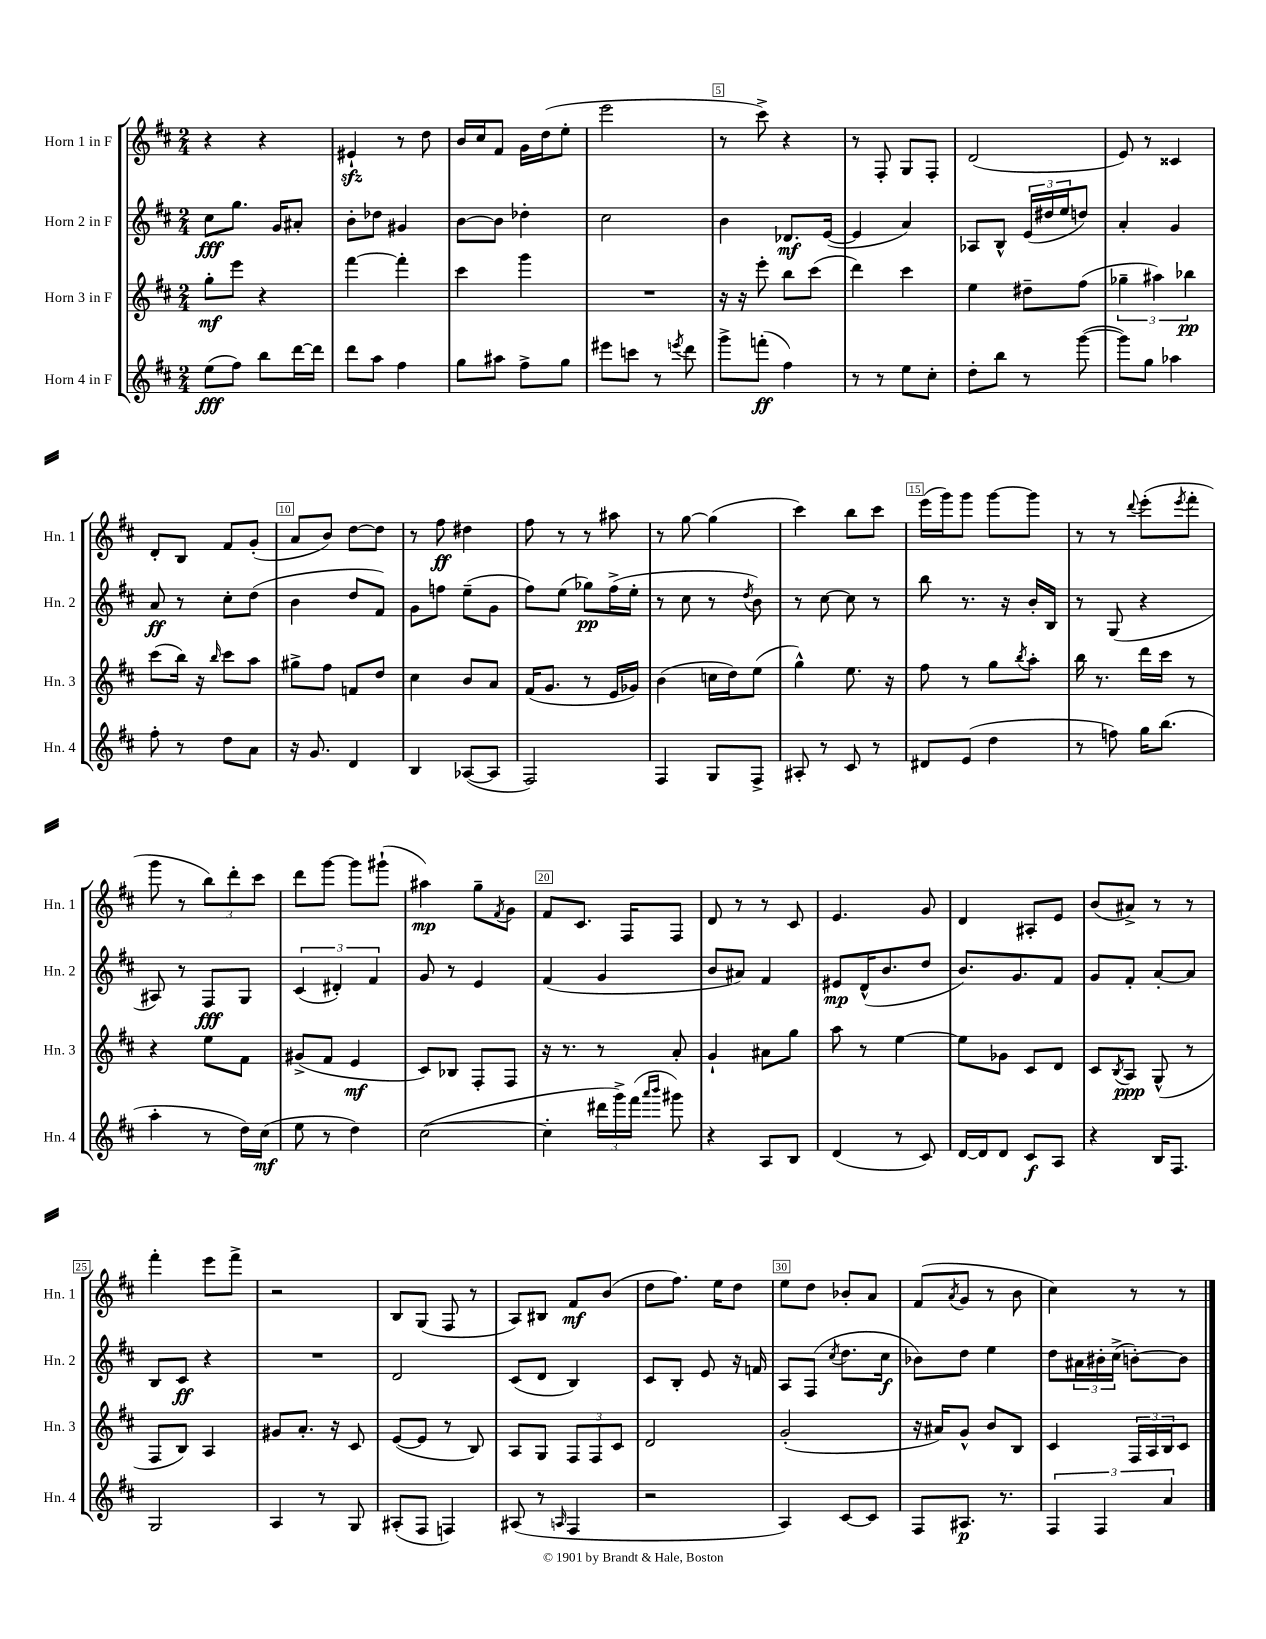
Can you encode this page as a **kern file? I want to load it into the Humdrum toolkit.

**kern	**kern	**kern	**kern
*staff4	*staff3	*staff2	*staff1
*clefG2	*clefG2	*clefG2	*clefG2
*k[f#c#]	*k[f#c#]	*k[f#c#]	*k[f#c#]
*M2/4	*M2/4	*M2/4	*M2/4
(8ee	8gg'	8cc#	4r
8ff#)	8eee	8.gg	.
8bb	4r	.	4r
.	.	16g	.
[16ddd	.	8a#'	.
16ddd]	.	.	.
=	=	=	=
8ddd	[4fff#	8b'	4e#`
8aa	.	8dd-	.
4ff#	4fff#']	4g#	8r
.	.	.	8dd
=	=	=	=
8gg	4ccc#	[8b	16b
.	.	.	16cc#
8aa#	.	8b]	8f#
8ff#^	4ggg	4dd-'	16g
.	.	.	(16dd
8gg	.	.	8ee'
=	=	=	=
8eee#	2r	2cc#	2eee
8ccc	.	.	.
8r	.	.	.
8qeee	.	.	.
8ddd	.	.	.
=	=	=	=
8ggg^	16r	4b	8r
.	16r	.	.
(8fff'	8eee'	.	8ccc#^)
4ff#)	8bb	8.d-	4r
.	(8ccc#	.	.
.	.	([16e	.
=	=	=	=
8r	4ddd)	4e]	8r
8r	.	.	8F#'
8ee	4ccc#	4a)	8G
8cc#'	.	.	8F#'
=	=	=	=
8dd'	4ee	8A-	(2d
8bb	.	8B^^	.
8r	8dd#~	(24e	.
.	.	24dd#	.
.	.	24ee	.
([8ggg	(8ff#	8dd)	.
=	=	=	=
8ggg])	6gg-~	4a'	8e)
8gg	.	.	8r
.	6aa#)	.	.
4aa-	.	4g	4c##
.	6bb-	.	.
=	=	=	=
8ff#'	(8ccc#	8a	8d'
8r	16bb)	8r	8B
.	16r	.	.
.	16qqbb	.	.
8dd	8ccc#	8cc#'	8f#
8a	8aa	(8dd	(8g'
=	=	=	=
16r	8gg#^	4b	8a
8.g	.	.	.
.	8ff#	.	8b)
4d	8f	8dd	[8dd
.	8dd	8f#)	8dd]
=	=	=	=
4B	4cc#	8g	8r
.	.	8ff	8ff#
([8A-	8b	(8ee~	4dd#
8A-]	8a	8g	.
=	=	=	=
2F#)	(16f#	8ff#)	8ff#
.	8.g	.	.
.	.	(8ee	8r
.	8r	8gg-)	8r
.	16e	(16ff#^	8aa#
.	16g-)	16ee'	.
=	=	=	=
4F#	(4b	8r	8r
.	.	8cc#	[8gg
8G	16cc	8r	(4gg]
.	16dd)	.	.
.	.	8qdd	.
8F#^	(8ee	8b)	.
=	=	=	=
8A#'	4gg^^)	8r	4ccc#)
8r	.	[8cc#	.
8c#	8.ee	8cc#]	8bb
8r	.	8r	8ccc#
.	16r	.	.
=	=	=	=
8d#	8ff#	8bb	(16eee
.	.	.	16ggg)
(8e	8r	8.r	8ggg
4dd	8gg	.	[8ggg
.	.	16r	.
.	8qbb	.	.
.	8aa'	16b'	8ggg]
.	.	16B	.
=	=	=	=
8r	16bb	8r	8r
.	8.r	.	.
8ff)	.	(8G	8r
.	.	.	8qqddd
16gg	16ddd	4r	(8eee'
(8.bb	16ccc#	.	.
.	.	.	8qeee
.	8r	.	8fff#'
=	=	=	=
4aa'	4r	8A#)	8ggg
.	.	8r	8r
8r	8ee	8F#	12bb)
.	.	.	12ddd'
16dd)	8f#	8G	.
.	.	.	12ccc#
(16cc#	.	.	.
=	=	=	=
8ee	(8g#^	(6c#	8ddd
8r	8f#	.	[8ggg
.	.	6d#')	.
4dd)	4e	.	8ggg]
.	.	6f#	.
.	.	.	(8ggg#`
=	=	=	=
([2cc#	8c#)	8g	4aa#)
.	8B-	8r	.
.	8F#'	4e	8gg~
.	.	.	8qf#
.	8F#	.	8g
=	=	=	=
4cc#']	16r	(4f#	8f#
.	8.r	.	.
.	.	.	8.c#
24ddd#	8r	4g	.
24ggg^)	.	.	.
.	.	.	16F#
(24fff#	.	.	.
16qqaaa	.	.	.
16qqbbb	.	.	.
8ggg#)	8a'	.	8F#
=	=	=	=
4r	4g`	8b	8d
.	.	8a#)	8r
8A	8a#	4f#	8r
8B	8gg	.	8c#
=	=	=	=
(4d	8aa	8e#	4.e
.	8r	(16d^^	.
.	.	8.b	.
8r	[4ee	.	.
8c#)	.	8dd	8g
=	=	=	=
[16d	8ee]	8.b)	4d
16d]	.	.	.
8d	8g-	.	.
.	.	8.g	.
8c#	8c#	.	8A#'
8A	8d	8f#	8e
=	=	=	=
4r	8c#	8g	(8b
.	8qB	.	.
.	8A	8f#'	8a#^)
16B	(8G^^	[8a'	8r
8.F#	.	.	.
.	8r	8a]	8r
=	=	=	=
2G	8F#	8B	4fff#'
.	8B)	8c#	.
.	4A	4r	8eee
.	.	.	8fff#^
=	=	=	=
4A	8g#	2r	2r
.	8.a'	.	.
8r	.	.	.
.	16r	.	.
8G	8c#	.	.
=	=	=	=
(8A#'	([8e	2d	8B
8F#	8e]	.	(8G
4F)	8r	.	8F#
.	8B)	.	8r
=	=	=	=
(8A#	8A	(8c#	8A)
8r	8G	8d	8B#
16qqA	.	.	.
4F#	12F#	4B)	8f#
.	12F#	.	.
.	.	.	(8b
.	12c#	.	.
=	=	=	=
2r	2d	8c#	8dd
.	.	8B'	8.ff#)
.	.	8e	.
.	.	.	16ee
.	.	16r	8dd
.	.	16f	.
=	=	=	=
4A)	(2g'	8A	8ee
.	.	(8F#	8dd
.	.	8qcc#	.
[8c#	.	8.dd	8b-'
8c#]	.	.	8a
.	.	16cc#	.
=	=	=	=
8F#	16r	8b-)	(8f#
.	16a#)	.	.
.	.	.	8qa
8.A#	8g^^	8dd	8g
.	8b	4ee	8r
8.r	.	.	.
.	8B	.	8b
=	=	=	=
6F#	4c#	8dd	4cc#)
.	.	24a#	.
6F#	.	24b#'	.
.	.	(24cc#^	.
.	24F#	[8b')	8r
.	24A	.	.
6a	24B	.	.
.	8c#	8b]	8r
==	==	==	==
*-	*-	*-	*-
